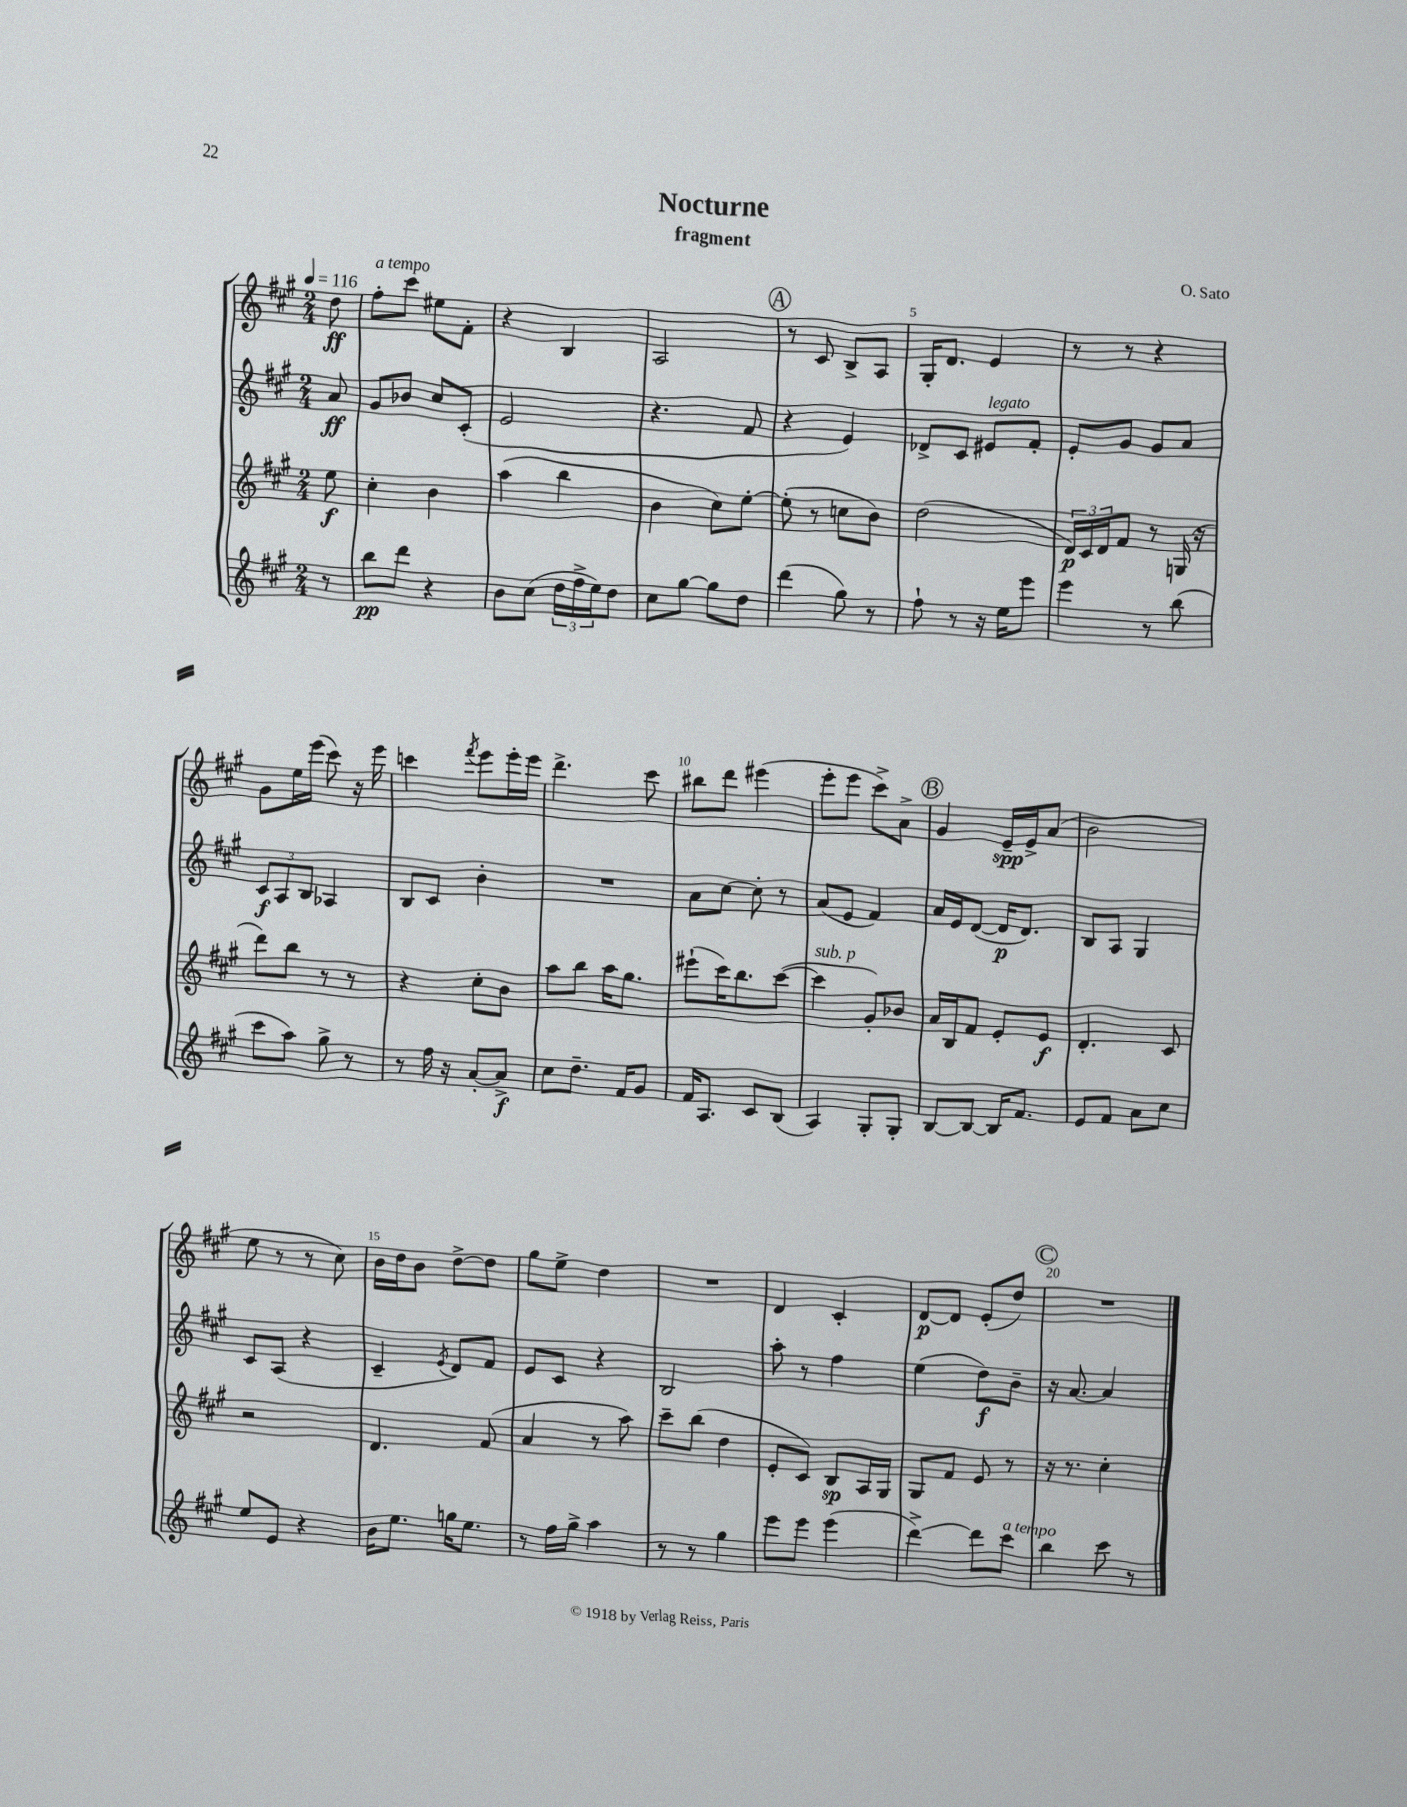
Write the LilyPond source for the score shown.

\header { title = "Nocturne" composer = "O. Sato" subtitle = "fragment" }
<<
\new StaffGroup <<
\new Staff = "s0" {
    \clef treble \key a \major \numericTimeSignature \time 2/4 \partial 8 \tempo 4 = 116
    d''8\ff |
    fis''8-.^\markup { \italic "a tempo" } cis'''8 eis''8 fis'8-. |
    r4 b4 |
    a2 |
    \mark \markup { \circle "A" } r8 cis'8 b8-> a8 |
    gis16-. d'8. e'4 |
    r8 r8 r4 |
    gis'8 e''16 e'''16( cis'''8) r16 e'''16 |
    c'''4 \acciaccatura { fis'''8 } e'''8 e'''16-. e'''16 |
    d'''4.-> cis'''8 |
    bis''8 d'''8 eis'''4( |
    e'''8-. e'''8 cis'''8->) a'8-> |
    \mark \markup { \circle "B" } gis'4 e'16--\spp e'16-> a'8( |
    b'2 |
    e''8 r8 r8 cis''8) |
    b'16 d''16 b'8 d''8~-> d''8 |
    gis''8 e''8-> d''4 |
    R2 |
    d'4 cis'4-. |
    d'8~\p d'8 e'8-.( d''8) |
    \mark \markup { \circle "C" } R2 \bar "|." |
}
\new Staff = "s1" {
    \clef treble \key a \major \numericTimeSignature \time 2/4 \partial 8
    a'8\ff |
    gis'8 bes'8 cis''8 cis'8-.( |
    e'2 |
    r4. fis'8 |
    \mark \markup { \circle "A" } r4 e'4) |
    des'8-> cis'8 eis'8^\markup { \italic "legato" } fis'8-. |
    e'8-. gis'8 gis'8 a'8 |
    \tuplet 3/2 { cis'8\f a8 b8 } aes4 |
    b8 cis'8 b'4-. |
    R2 |
    a'8 cis''8~ cis''8-. r8 |
    a'8( e'8 fis'4) |
    \mark \markup { \circle "B" } a'16 e'16 d'8~( d'16\p d'8.) |
    b8 a8 gis4 |
    cis'8 a8( r4 |
    cis'4-- \acciaccatura { e'8 } d'8) fis'8 |
    e'8 cis'8 r4 |
    b2 |
    a''8-. r8 fis''4 |
    e''4( d''8\f) b'8-- |
    \mark \markup { \circle "C" } r16 a'8.~ a'4 \bar "|." |
}
\new Staff = "s2" {
    \clef treble \key a \major \numericTimeSignature \time 2/4 \partial 8
    e''8\f |
    cis''4-. b'4 |
    a''4( b''4 |
    b'4 cis''8) e''8~-. |
    \mark \markup { \circle "A" } e''8-.( r8 c''8 b'8) |
    d''2( |
    \tuplet 3/2 { d'16\p) cis'16 d'16 } fis'8 r8 g16( r16 |
    d'''8) b''8 r8 r8 |
    r4 cis''8-. b'8 |
    a''8 b''8 a''16 gis''8. |
    eis'''8-!( cis'''16) b''8. cis'''8~( |
    cis'''4^\markup { \italic "sub. p" } gis'8-.) bes'8 |
    \mark \markup { \circle "B" } a'16 b16 fis'8 e'8-. e'8\f |
    d'4.-. cis'8 |
    r2 |
    d'4. fis'8( |
    a'4 r8 a''8) |
    cis'''8-- b''8( d''4 |
    e'8-. cis'8) b8\sp a16 gis16 |
    gis8 fis'8 e'8 r8 |
    \mark \markup { \circle "C" } r16 r8. cis''4-. \bar "|." |
}
\new Staff = "s3" {
    \clef treble \key a \major \numericTimeSignature \time 2/4 \partial 8
    r8 |
    b''8\pp d'''8 r4 |
    b'8 cis''8( \tuplet 3/2 { d''16 fis''16-> e''16) } d''8 |
    cis''8 gis''8~ gis''8 d''8 |
    \mark \markup { \circle "A" } d'''4( gis''8) r8 |
    fis''8-! r8 r16 e''16 e'''8 |
    e'''4 r8 b''8( |
    cis'''8 a''8) gis''8-> r8 |
    r8 fis''16 r16 a'8~-. a'8->\f |
    cis''8 d''8.-- fis'16 gis'8 |
    fis'16 a8. cis'8 b8( |
    a4) gis8-. gis8-. |
    \mark \markup { \circle "B" } b8~ b8~ b16 fis'8. |
    e'8 fis'8 a'8 cis''8 |
    e''8 e'8 r4 |
    b'16 e''8. g''16 e''8. |
    r8 fis''16 gis''16-> a''4 |
    r8 r8 gis''4 |
    e'''8 e'''8 e'''4( |
    d'''4~->) d'''8 cis'''8^\markup { \italic "a tempo" } |
    \mark \markup { \circle "C" } b''4 cis'''8 r8 \bar "|." |
}
>>
>>
\layout { \context { \Score \override BarNumber.break-visibility = ##(#f #t #t) barNumberVisibility = #(every-nth-bar-number-visible 5) } }
